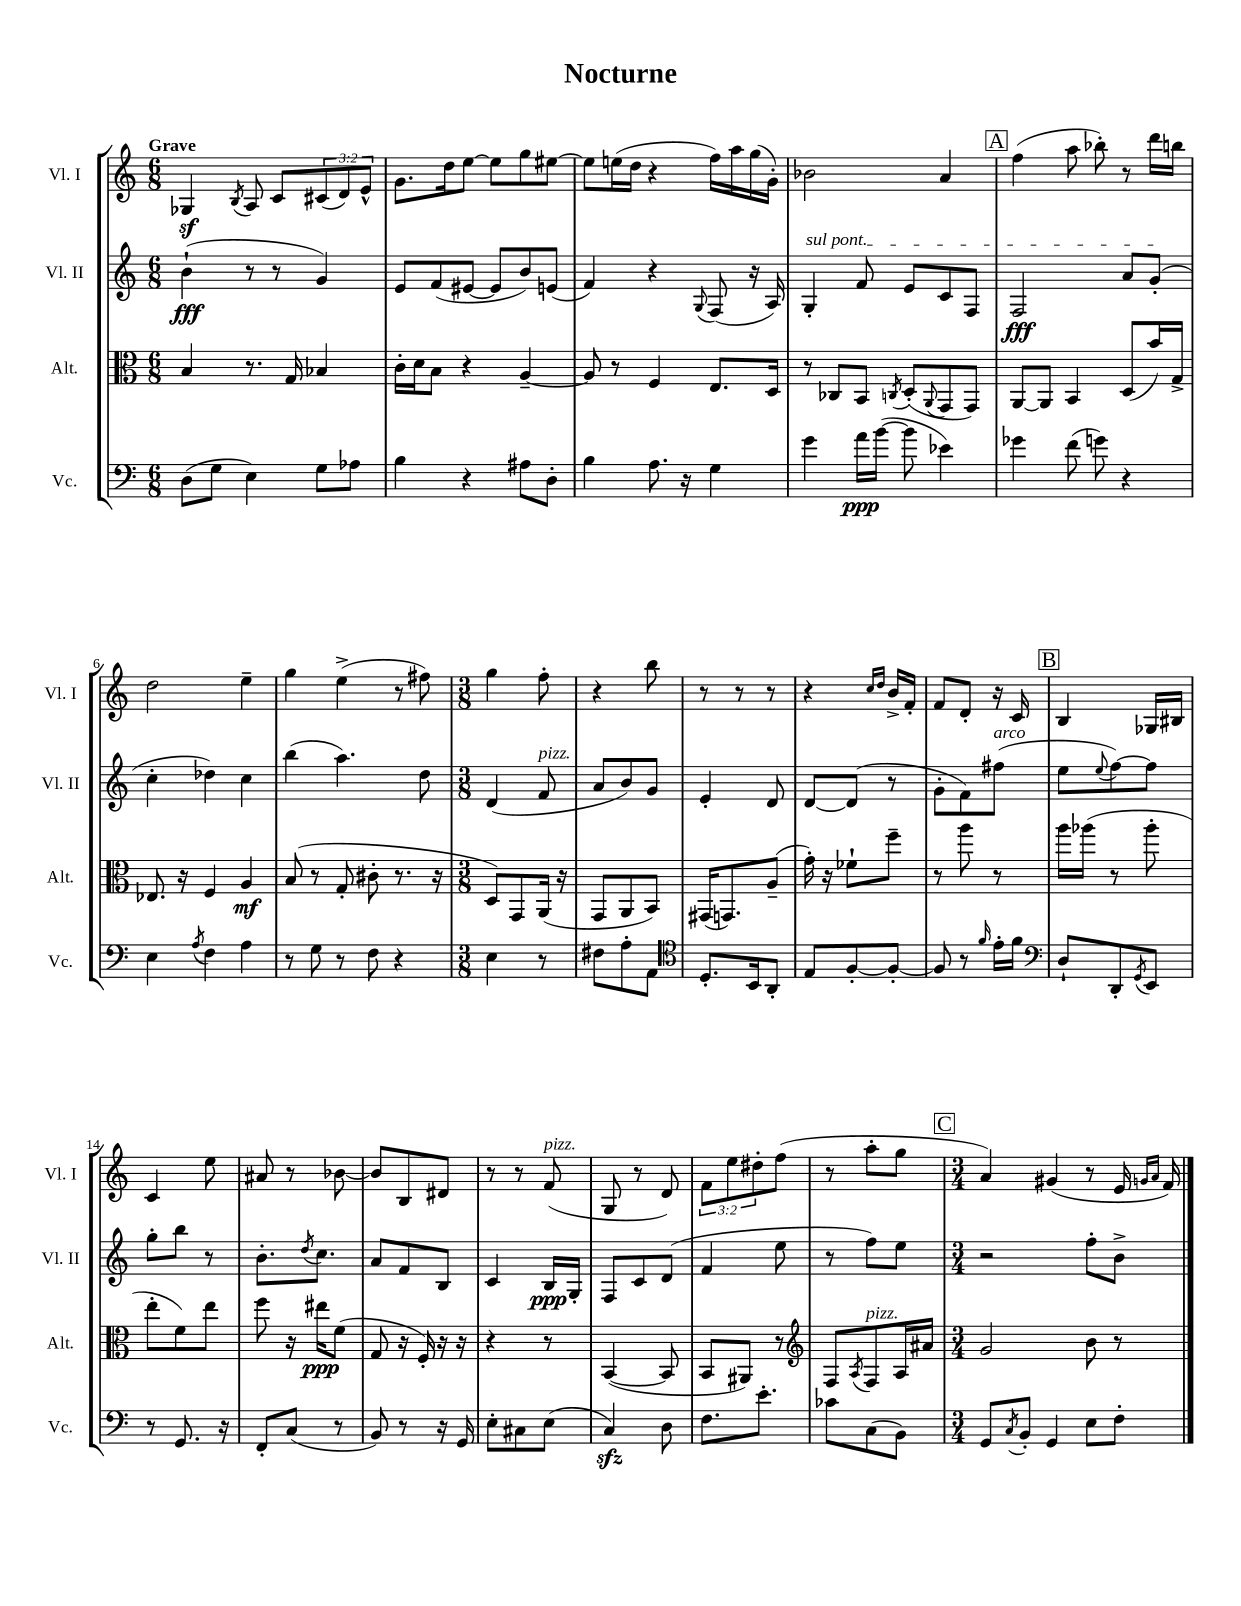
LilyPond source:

\header { title = "Nocturne" }
<<
\new StaffGroup <<
\new Staff = "s0" \with { instrumentName = "Vl. I" shortInstrumentName = "Vl. I" } {
    \clef treble \key c \major \numericTimeSignature \time 6/8 \override Staff.TupletNumber.text = #tuplet-number::calc-fraction-text \tempo "Grave"
    ges4\sf \acciaccatura { b8 } a8 c'8 \tuplet 3/2 { cis'8( d'8) e'8-^ } |
    g'8. d''16 e''8~ e''8 g''8 eis''8~ |
    eis''8 e''16( d''16 r4 f''16) a''16 g''16( g'16-.) |
    bes'2 a'4 |
    \mark \markup { \box "A" } f''4( a''8 bes''8-.) r8 d'''16 b''16 |
    d''2 e''4-- |
    g''4 e''4->( r8 fis''8) |
    \numericTimeSignature \time 3/8 g''4 f''8-. |
    r4 b''8 |
    r8 r8 r8 |
    r4 \grace { c''16 d''16 } b'16-> f'16-. |
    f'8 d'8-. r16 c'16 |
    \mark \markup { \box "B" } b4 ges16 bis16 |
    c'4 e''8 |
    ais'8 r8 bes'8~ |
    bes'8 b8 dis'8 |
    r8 r8 f'8^\markup { \italic "pizz." }( |
    g8 r8 d'8) |
    \tuplet 3/2 { f'8 e''8 dis''8-. } f''8( |
    r8 a''8-. g''8 |
    \mark \markup { \box "C" } \numericTimeSignature \time 3/4 a'4) gis'4( r8 e'16 \grace { g'16 a'16 } f'16) \bar "|." |
}
\new Staff = "s1" \with { instrumentName = "Vl. II" shortInstrumentName = "Vl. II" } {
    \clef treble \key c \major \numericTimeSignature \time 6/8
    b'4-!\fff( r8 r8 g'4) |
    e'8 f'8( eis'8~ eis'8 b'8) e'8( |
    f'4) r4 \appoggiatura { g8 } f8( r16 a16) |
    \once \override TextSpanner.bound-details.left.text = \markup { \italic "sul pont." } g4-.\startTextSpan f'8 e'8 c'8 f8 |
    \mark \markup { \box "A" } f2\fff a'8 g'8-.\stopTextSpan( |
    c''4-. des''4) c''4 |
    b''4( a''4.) d''8 |
    \numericTimeSignature \time 3/8 d'4( f'8^\markup { \italic "pizz." } |
    a'8 b'8) g'8 |
    e'4-. d'8 |
    d'8~ d'8( r8 |
    g'8-. f'8) fis''8^\markup { \italic "arco" }( |
    \mark \markup { \box "B" } e''8 \appoggiatura { e''8 } f''8~) f''8 |
    g''8-. b''8 r8 |
    b'8.-. \acciaccatura { d''8 } c''8. |
    a'8 f'8 b8 |
    c'4 b16\ppp g16-. |
    f8 c'8 d'8( |
    f'4 e''8 |
    r8 f''8) e''8 |
    \mark \markup { \box "C" } \numericTimeSignature \time 3/4 r2 f''8-. b'8-> \bar "|." |
}
\new Staff = "s2" \with { instrumentName = "Alt." shortInstrumentName = "Alt." } {
    \clef alto \key c \major \numericTimeSignature \time 6/8
    b4 r8. g16 bes4 |
    c'16-. d'16 b8 r4 a4~-- |
    a8 r8 f4 e8. d16 |
    r8 ces8 b,8 \acciaccatura { c8 } d8-.( \appoggiatura { a,8 } g,8 g,8) |
    \mark \markup { \box "A" } a,8~ a,8 b,4 d8( b'16) g16-> |
    ees8. r16 f4 a4\mf |
    b8( r8 g8-. cis'8-. r8. r16 |
    \numericTimeSignature \time 3/8 d8) g,8 a,16( r16 |
    g,8 a,8 b,8) |
    gis,16( g,8.) a8--( |
    g'16-.) r16 fes'8-! f''8-- |
    r8 a''8 r8 |
    \mark \markup { \box "B" } a''16 aes''16( r8 aes''8-. |
    e''8-. f'8) e''8 |
    f''8 r16 eis''16\ppp f'8( |
    g8 r16 f16-.) r16 r16 |
    r4 r8 |
    b,4~( b,8 |
    b,8 ais,8) r8 |
    \clef treble f8 \acciaccatura { a8 } f8^\markup { \italic "pizz." } a16 ais'16 |
    \mark \markup { \box "C" } \numericTimeSignature \time 3/4 g'2 b'8 r8 \bar "|." |
}
\new Staff = "s3" \with { instrumentName = "Vc." shortInstrumentName = "Vc." } {
    \clef bass \key c \major \numericTimeSignature \time 6/8
    d8( g8 e4) g8 aes8 |
    b4 r4 ais8 d8-. |
    b4 a8. r16 g4 |
    g'4 a'16\ppp b'16~( b'8 ees'4) |
    \mark \markup { \box "A" } ges'4 f'8( g'8) r4 |
    e4 \acciaccatura { a8 } f4 a4 |
    r8 g8 r8 f8 r4 |
    \numericTimeSignature \time 3/8 e4 r8 |
    fis8 a8-. a,8 |
    \clef tenor d8.-. b,16 a,8-. |
    e8 f8~-. f8~-. |
    f8 r8 \grace { f'16 } e'16-. f'16 |
    \mark \markup { \box "B" } \clef bass d8-! d,8-. \acciaccatura { g,8 } e,8 |
    r8 g,8. r16 |
    f,8-. c8( r8 |
    b,8) r8 r16 g,16 |
    e8-. cis8 e8( |
    c4\sfz) d8 |
    f8. e'8.-. |
    ces'8 c8( b,8) |
    \mark \markup { \box "C" } \numericTimeSignature \time 3/4 g,8 \acciaccatura { c8 } b,8-. g,4 e8 f8-. \bar "|." |
}
>>
>>
